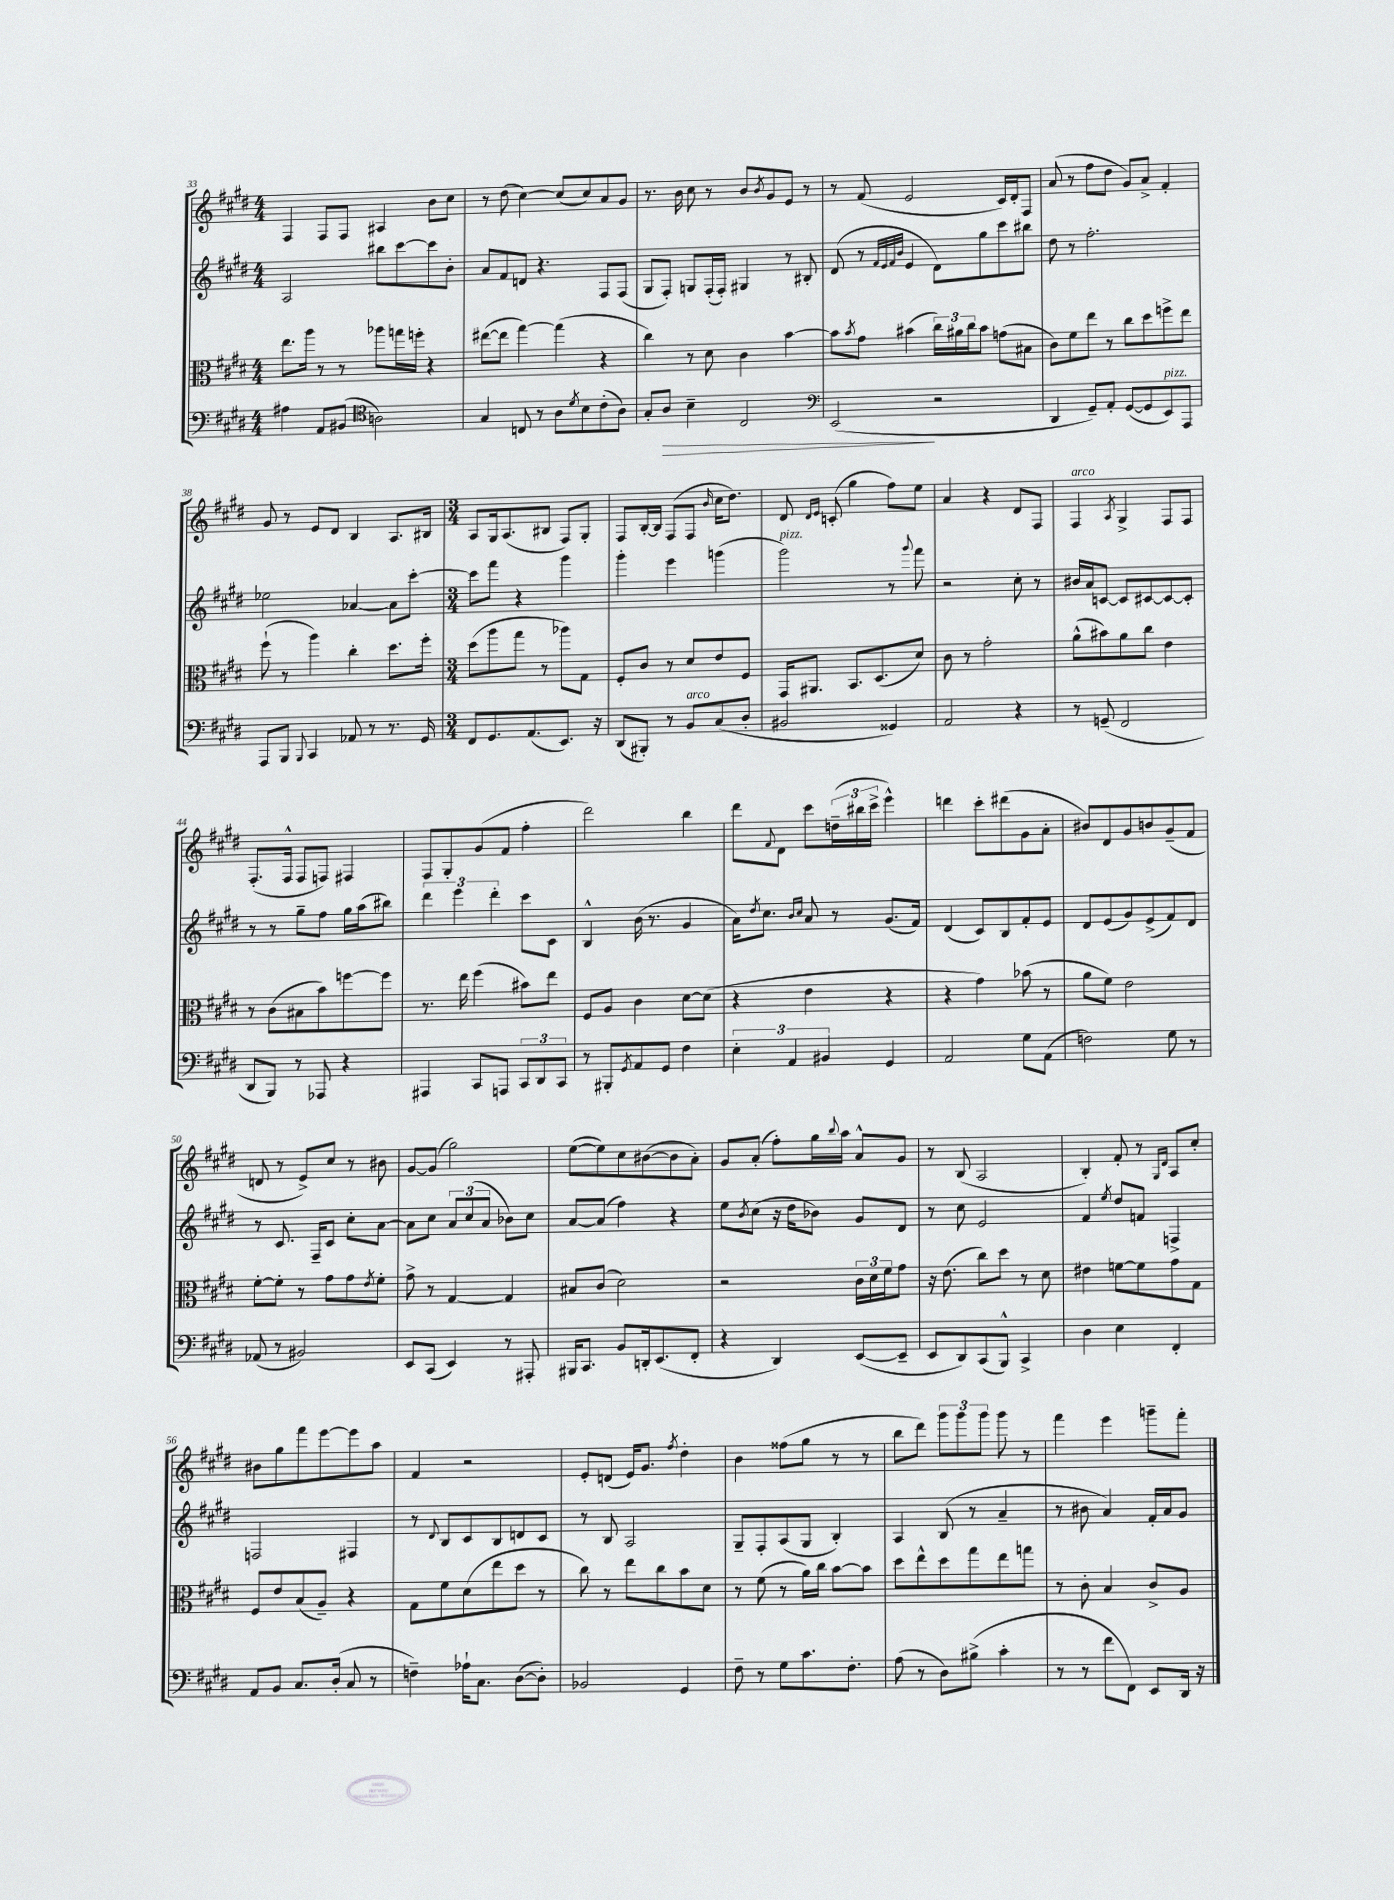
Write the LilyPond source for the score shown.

<<
\new StaffGroup <<
\new Staff = "s0" {
    \clef treble \key e \major \numericTimeSignature \time 4/4
    fis4 fis8 fis8 ais4 b'8 cis''8 |
    r8 dis''8( cis''4~) cis''8( cis''8) a'8 gis'8 |
    r8. b'16 cis''8 r8 b'8 \acciaccatura { b'8 } gis'8 e'8 r8 |
    r8 fis'8( e'2 cis'16) dis'16-. fis8 |
    a'8( r8 fis''8 dis''8 gis'8) a'8-> fis'4-. |
    gis'8 r8 e'8 dis'8 b4 a8. bis16 |
    \numericTimeSignature \time 3/4 a8 gis16 a8.( bis8 fis8) gis8-. |
    fis8 b16~-. b16 fis8( fis8 \grace { b'16 } cis''16 dis''8.) |
    dis'8 \grace { dis'16 e'16 } c'8-.( gis''4 fis''8) e''8 |
    a'4 r4 dis'8 fis8 |
    fis4^\markup { \italic "arco" } \acciaccatura { a8 } gis4-> fis8 fis8 |
    fis8.-.( fis16-^ fis8 f8) fis4 |
    fis8 gis8-. gis'8( fis'8 fis''4-. |
    dis'''2) b''4 |
    dis'''8 \appoggiatura { fis'8 } dis'8 cis'''8 \tuplet 3/2 { d''16--( bis''16 cis'''16-> } e'''4-^) |
    d'''4 cis'''8-. dis'''8( gis'8 a'8-. |
    bis'8) dis'8 gis'8 b'8 gis'8--( fis'8 |
    d'8 r8 e'8->) cis''8 r8 bis'8 |
    gis'8~ gis'8( gis''2) |
    e''8~( e''8) cis''8 bis'8~( bis'8 a'8-.) |
    gis'8 a'8-.( fis''8-.) gis''16 \appoggiatura { b''8 } a''16 a'8-^ gis'8 |
    r8 b8( a2 |
    b4-.) fis'8-. r8 \grace { gis16 dis'16 } a8 cis''8-. |
    bis'8 gis''8 fis'''8 e'''8~ e'''8 a''8 |
    fis'4 r2 |
    e'8-. d'8( e'16) gis'8. \acciaccatura { fis''8 } dis''4-. |
    b'4 fisis''8( gis''8 r8 r8 |
    b''8 dis'''8) \tuplet 3/2 { gis'''8 gis'''8 gis'''8 } gis'''8 r8 |
    fis'''4 e'''4 g'''8-- fis'''8-. \bar "|." |
}
\new Staff = "s1" {
    \clef treble \key e \major \numericTimeSignature \time 4/4
    a2 bis''8 cis'''8~ cis'''8 b'8-. |
    a'8 fis'8 d'8 r4. fis8 fis8( |
    gis8 fis8-.) g8 fis16-.( fis16-.) gis4 r8 bis8-. |
    dis'8( r8 \grace { fis'32 e'32 fis'32 b'32 } e'4 dis'8) gis''8 cis'''8 bis''8 |
    dis''8 r8 fis''2.-. |
    ees''2 aes'4~ aes'8 cis'''8~-. |
    \numericTimeSignature \time 3/4 cis'''8 fis'''8 r4 gis'''4 |
    gis'''4-. e'''4 g'''4( |
    gis'''2^\markup { \italic "pizz." }) r8 \appoggiatura { gis'''8 } fis'''8 |
    r2 cis''8-. r8 |
    bis'16 a'16 c'8~ c'8 cis'8~ cis'8~ cis'8-. |
    r8 r8 gis''8-- fis''8 gis''16 a''16( bis''8) |
    \tuplet 3/2 { dis'''4 e'''4 dis'''4-. } cis'''8 cis'8 |
    b4-^ b'16( r8. gis'4 |
    a'16) \acciaccatura { dis''8 } cis''8. \grace { b'16 cis''16 } a'8 r8 gis'8.( fis'16) |
    dis'4( cis'8) b8 fis'8-. e'8 |
    dis'8 e'8( gis'8) e'8->( fis'8) dis'8 |
    r8 cis'8. fis16-- cis'8 cis''8-. a'8~ |
    a'8 cis''8 \tuplet 3/2 { a'8 cis''8( a'8 } bes'8) cis''8 |
    a'8~ a'8( fis''4) r4 |
    e''8 \acciaccatura { b'8 } cis''8( r16 dis''16 bes'8) gis'8 dis'8 |
    r8 cis''8 e'2 |
    fis'4 \acciaccatura { e''8 } dis''8 f'8 f4-> |
    f2 fis4 |
    r8 \appoggiatura { dis'8 } b8 cis'8 b8 d'8 cis'8 |
    r8 b8 a2 |
    gis8-- fis8-. a8( gis8 b4-.) |
    a4 b8( r8 a'4-- |
    r8 bis'8 a'4) fis'16-. a'16 gis'8 \bar "|." |
}
\new Staff = "s2" {
    \clef alto \key e \major \numericTimeSignature \time 4/4
    e''8. a''16 r8 r8 aes''8 g''16 f''16-. r4 |
    eis''8~( eis''8 gis''4~) gis''4( r4 |
    cis''4) r8 dis'8 cis'4 b'4~ |
    b'8 \acciaccatura { b'8 } gis'8 bis'4( \tuplet 3/2 { cis''16) ais'16 cis''16 } bis'8 g'8( bis8 |
    cis'8) fis'8 e''8 r8 cis''8 dis''8 f''8-> e''8 |
    fis''8-!( r8 a''4) cis''4-. dis''8. fis''16-. |
    \numericTimeSignature \time 3/4 dis''8( a''8 gis''8 r8 aes''8) gis8 |
    fis8-. cis'8 r8 dis'8 e'8 fis8 |
    gis,16 ais,8. b,8. dis8.( dis'8) |
    cis'8 r8 gis'2-. |
    a'8-^( bis'8) a'8 cis''8 e'4 |
    r8 cis'8( bis8 b'8) f''8~ f''8 |
    r8. e''16 fis''4( bis'8) e''8 |
    fis8 a8 cis'4 dis'8~ dis'8( |
    r4 e'4 r4 |
    r4 gis'4) bes'8( r8 |
    a'8 fis'8) e'2 |
    fis'8~-. fis'8-. r8 gis'8 gis'8 \acciaccatura { e'8 } fis'8-. |
    gis'8-> r8 gis4~ gis4 |
    bis8 cis'8( dis'2) |
    r2 \tuplet 3/2 { cis'16 dis'16 fis'16 } gis'8 |
    r16 e'8.( cis''8) dis''8 r8 dis'8 |
    eis'4 f'8~ f'8 gis'8 gis8 |
    fis8 e'8 b8( a8--) r4 |
    gis8 fis'8 dis'8( e''8 dis''8 r8 |
    cis''8) r8 e''8 cis''8 b'8 dis'8 |
    r8 fis'8( r8 a'16) cis''16 b'8~ b'8 |
    dis''8 e''8-^ dis''8 gis''8 e''8 g''8 |
    r8 cis'8-. b4 cis'8-> a8 \bar "|." |
}
\new Staff = "s3" {
    \clef bass \key e \major \numericTimeSignature \time 4/4
    ais4 a,8 bis,8( \clef tenor a2) |
    gis4 c8 r8 a8 \acciaccatura { dis'8 } b8 cis'8-.( a8) |
    gis8-. a8\> b4-- cis2 |
    \clef bass e,2\!( r2 |
    dis,4 gis,8--) a,8-. gis,8~( gis,8 e,8^\markup { \italic "pizz." }) a,,8 |
    a,,8 b,,8 \appoggiatura { b,,8 } cis,4 aes,8 r8 r8. gis,16 |
    \numericTimeSignature \time 3/4 fis,8 gis,8. a,8.( e,8.) r16 |
    dis,8( bis,,8-.) r8 b,8^\markup { \italic "arco" } cis8( dis8-. |
    bis,2 gisis,4) |
    a,2 r4 |
    r8 g,8--( fis,2 |
    dis,8 b,,8) r8 aes,,8 r4 |
    ais,,4 cis,8 a,,8 \tuplet 3/2 { cis,8 dis,8 cis,8 } |
    r8 bis,,8-. \acciaccatura { gis,8 } a,8 gis,8 fis4 |
    \tuplet 3/2 { e4-. a,4 bis,4 } gis,4 |
    a,2 gis8 a,8( |
    f2) gis8 r8 |
    aes,8( r8 bis,2) |
    e,8 cis,8( e,4) r8 ais,,8-. |
    bis,,16 cis,8. b,8 d,16-. e,8.( fis,8-. |
    r4 dis,4) e,8~( e,8-- |
    e,8 dis,8) cis,8( b,,8-^) cis,4-> |
    dis4 e4 fis,4-. |
    a,8 b,8 cis8. dis16-.( cis8 r8 |
    f4--) aes16-! cis8. dis8~( dis8-.) |
    bes,2 gis,4 |
    fis8-- r8 gis8 cis'8. fis8.-. |
    a8( r8 dis8) bis8->( cis'4-. |
    r8 r8 fis'8 fis,8) e,8 dis,16 r16 \bar "|." |
}
>>
>>
\layout { \context { \Score currentBarNumber = #33 } }
